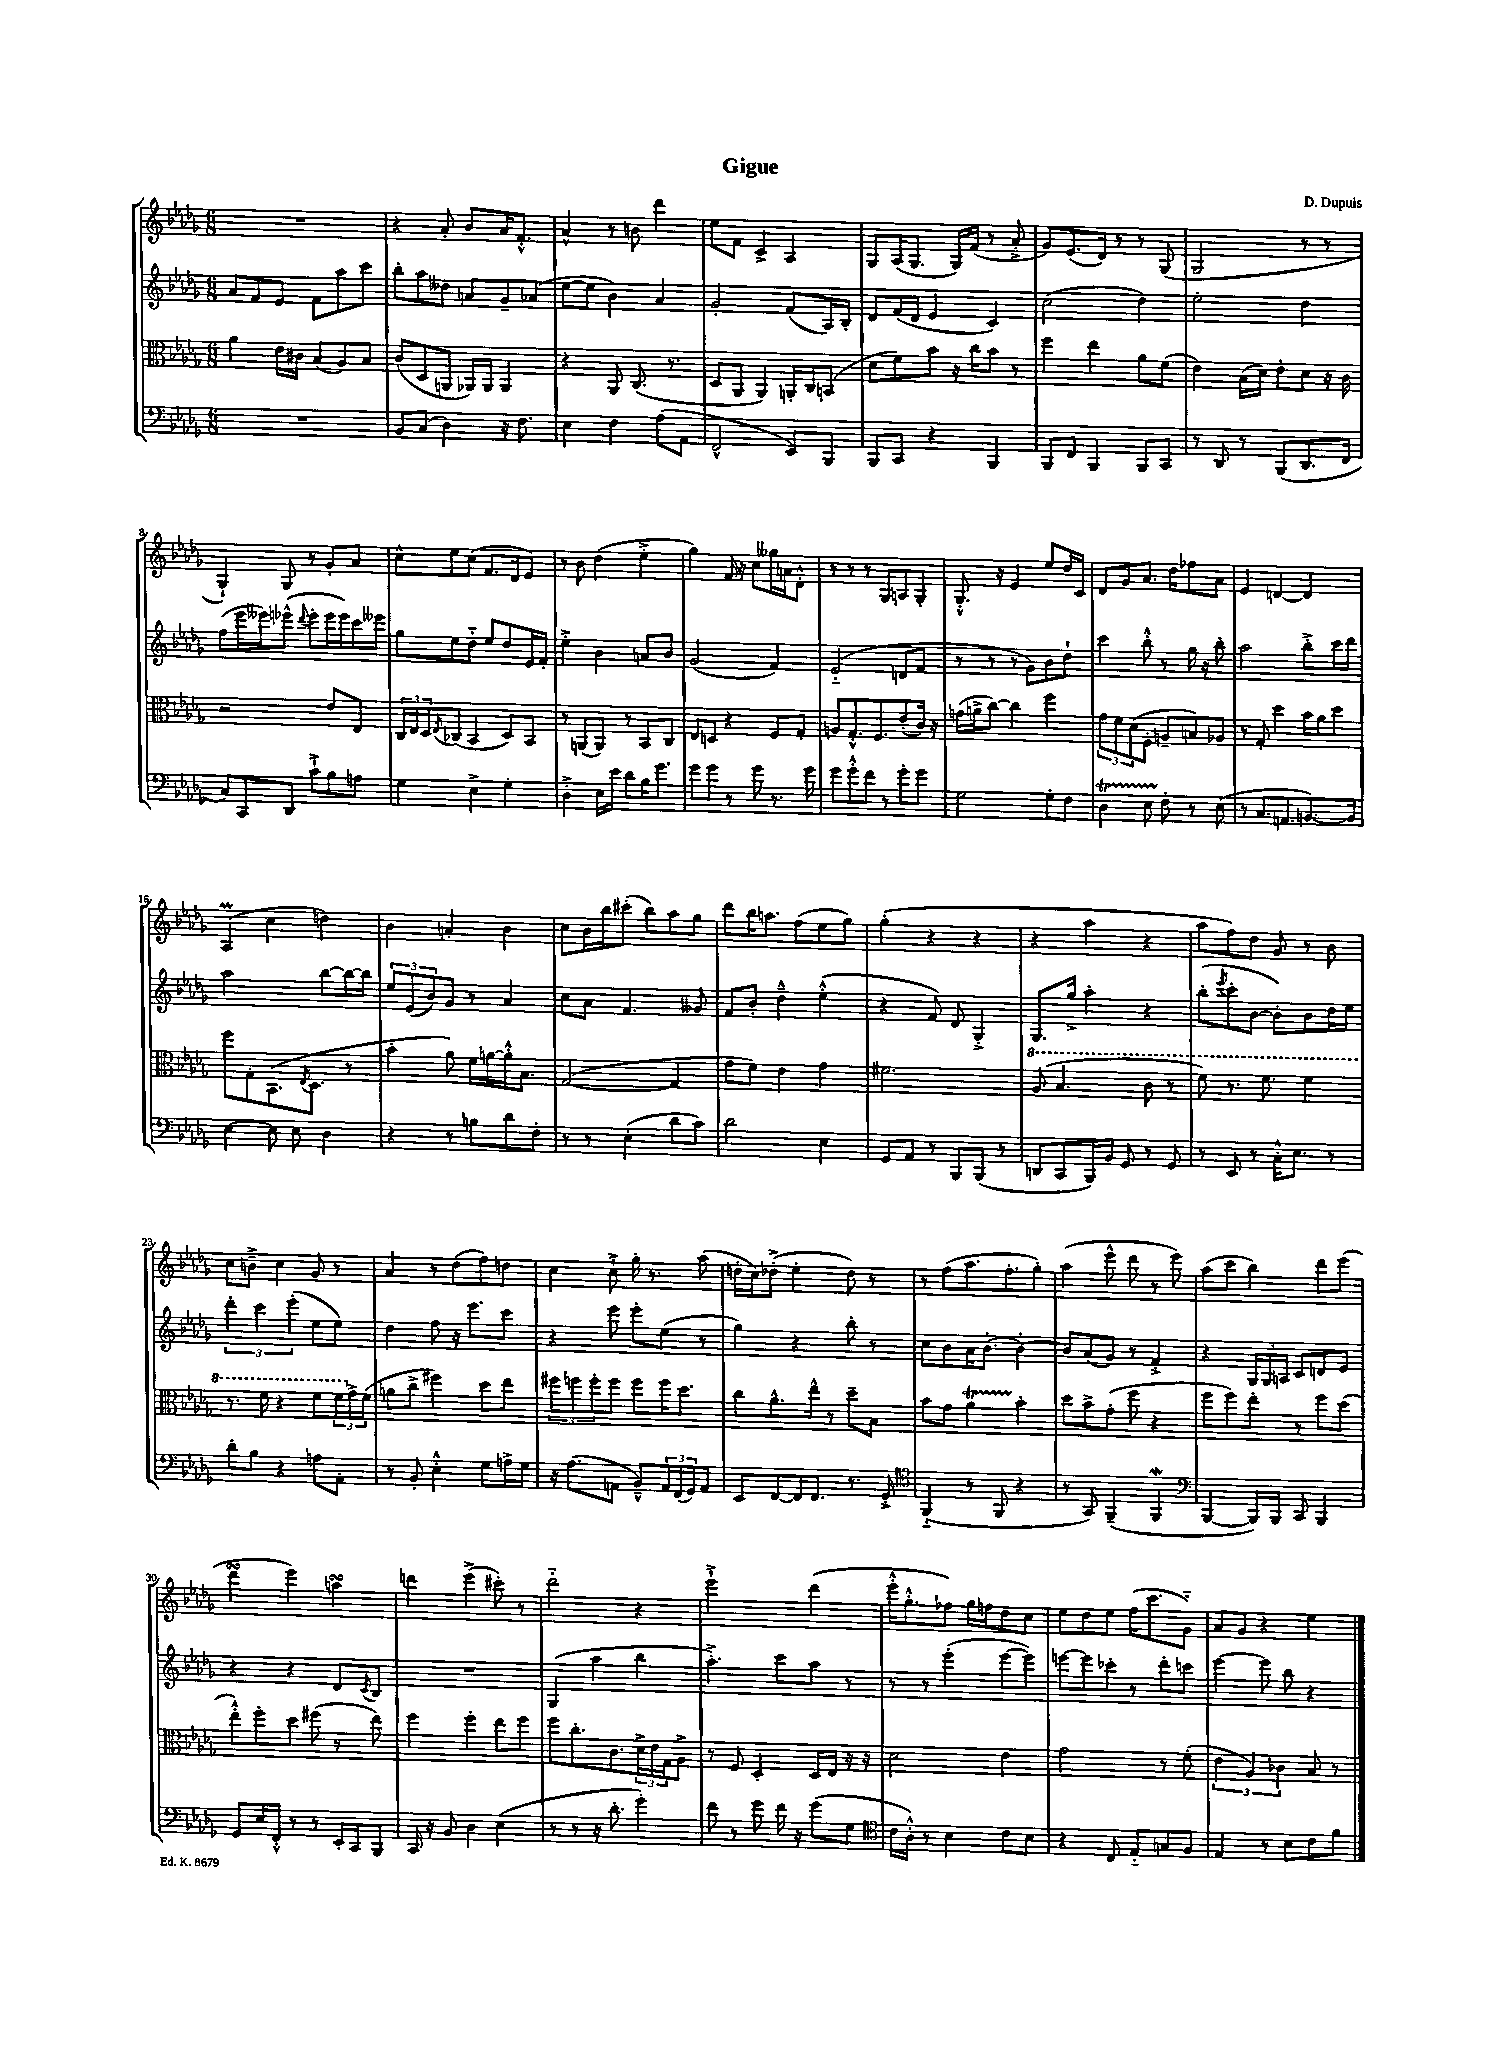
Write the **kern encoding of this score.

**kern	**kern	**kern	**kern
*part4	*part3	*part2	*part1
*staff4	*staff3	*staff2	*staff1
*clefF4	*clefC3	*clefG2	*clefG2
*k[b-e-a-d-g-]	*k[b-e-a-d-g-]	*k[b-e-a-d-g-]	*k[b-e-a-d-g-]
*M6/8	*M6/8	*M6/8	*M6/8
=1	=1	=1	=1
2.r	4a-\	8a-/L	2.r
.	.	8f/	.
.	16e-\LL	8e-/J	.
.	16c#X\JJ	.	.
.	(8B-/L	8f\L	.
.	8A-/)	8aa-\	.
.	8B-/J	8ccc\J	.
=2	=2	=2	=2
8BB-/L	(8c/L	8bb-'\L	4r
(8C/J	8D-/	8aa-\	.
4D-\)	8AAn/J	8dd--X\J	8a-'/
.	16AA-X/LL)	8an/L	8b-/L
.	16AA-/JJ	.	.
16r	4AA-/	8g-~/	16a-/K
8.F\	.	.	8.f'^^/J
.	.	(8a-X/J	.
=3	=3	=3	=3
4E-\	4r	[8ee-\L	4a-^^/
.	.	8ee-\J]	.
4F\	8AA-/	4b-\)	8r
.	(8.C/	.	8bn\
(8A-\L	.	4a-/	4ddd-\
.	8.r	.	.
8AA-\J	.	.	.
=4	=4	=4	=4
2FF^^/	8D-/L	2g-'/	8ee-\L
.	8AA-/J	.	8f\J
.	4AA-/)	.	4c^/
8EE-/L)	16AAn'/LL	(8f/L	4A-/
.	16C/J	.	.
8BBB-/J	(8BBn/J	16A-/L)	.
.	.	16B-'/JJ	.
=5	=5	=5	=5
8BBB-/L	8d-\L	8d-/L	8G-/L
8CC/J	8f\)	(16f/L	(16A-/K
.	.	16d-/JJ	8.G-/J
4r	8b-\J	4e-/	.
.	16r	.	16G-/LL)
.	16cc\KL	.	(16f/JJ
4BBB-/	8b-\J	4c/)	8r
.	8r	.	8a-'^/
=6	=6	=6	=6
8BBB-/L	4ff\	(2cc\	8g-/L)
8FF/J	.	.	(8.e-/
4BBB-/	4ee-\	.	.
.	.	.	16d-/Jk)
.	.	.	8r
8BBB-/L	8a-\L	4dd-\)	8r
8CC/J	(8f\J	.	(8G-/
=7	=7	=7	=7
8r	4e-\)	2ee-'\	2G-/
8DD-/	.	.	.
8r	(16B-\LL	.	.
.	16d-\JJ)	.	.
(8BBB-/L	8e-'\L	.	.
8.DD-/	8d-\J	4dd-\	8r
.	16r	.	8r
16FF/Jk	16c\	.	.
!!LO:LB:g=z
=8	=8	=8	=8
8C/L)	2r	(8ff\L	4G-`/)
8CC/	.	16eee-\L	.
.	.	16eee--X\J)	.
8DD-/J	.	(8eee-X^^\J	8G-/
.	.	8qqddd-/	.
8c`^\L	.	8eee-'\L	8r
8B-\	8e-/L	16eee-\L	8g-'/L
.	.	16eee-\)	.
8An\J	8E-/J	16ccc\	8a-/J
.	.	16eee--X\JJ	.
=9	=9	=9	=9
4G-\	24C/LL	8gg-\L	8cc^^\L
.	24E-/	.	.
.	24D-/J	.	.
.	8qE-/	.	.
.	(8C-X/J	8ee-\	8ee-\
4E-^\	4BB-/	8dd-\J	(8cc\J
.	.	8ee-/L	8.f/L
4G-'\	8D-/L)	8dd-/	.
.	.	.	16d-/k
.	8BB-/J	16e-/L	8e-/J)
.	.	16f'/JJ	.
=10	=10	=10	=10
4D-'^\	8r	4ee-'^\	8r
.	(8AAn/L	.	8b-\
16E-\LL	8AA/J)	4b-\	(4dd-\
16e-\JJ	.	.	.
8d-\L	8r	.	.
16B-\K	8BB-/L	8an/L	4ee-'^\
8.g-\J	.	.	.
.	8C/J	8b-/J	.
=11	=11	=11	=11
8g-\L	8E-/L	(2g-/	4gg-\)
8g-\J	8Dn/J	.	.
8r	4r	.	16f/
.	.	.	16r
8g-\	.	.	8cc\L
8.r	8F/L	4f/)	16gg--X\L
.	.	.	16an\J
.	8G-'/J	.	8d-'^^\J
16g-\	.	.	.
=12	=12	=12	=12
8g-\L	8An/L	(2e-/	8r
8g-'^^\	8.G-'^^/	.	8r
8f\J	.	.	8r
.	8.F/	.	.
8r	.	.	8G-/L
8g-'\L	(8e-'/	8dn/L	8An/
8g-\J	16c/Jk)	8f/J	8G-'/J
.	16r	.	.
=13	=13	=13	=13
2G-\	(16gn\LL	8r	8.G-'^^/
.	16an^\J	.	.
.	[8cc\J)	8r	.
.	.	.	16r
.	4cc\]	8r	4e-/
.	.	8g-\L)	.
8G-'\L	4ff\	8b-\	8ee-/L
8F\J	.	8dd-`\J	16dd-/L
.	.	.	16c/JJ
=14	=14	=14	=14
4D-T\	12g-\L	4ccc\	8d-/L
.	12f\	.	.
.	.	.	8g-/
.	(12d-\	.	.
8E-TTT\	8F'\J	8bb-'^^\	8.a-/J
8F'\	8An~/L	8r	.
.	.	.	16dd-\KL
8r	8Bn/)	16gg-\	8ff-X\
.	.	16r	.
(8E-\	8A-X/J	8bb-'\	8a-\J
=15	=15	=15	=15
8r	8r	2aa-\	4e-/
8.C/L	8G-'/	.	.
.	4dd-\	.	[4dn/
8.AAn/	.	.	.
[8.BBn/)	16b-\LL	8bb-'^\L	4d/]
.	16a-\J	.	.
.	8dd-\J	16ccc\L	.
16BB/Jk]	.	16ddd-\JJ	.
!!LO:LB:g=z
=16	=16	=16	=16
[4E-\	8ff\L	2aa-\	(4A-M/
.	8G-'\	.	.
8E-\]	(8.BB-\	.	4cc\
8E-\	.	.	.
.	8qE-/	.	.
.	8.D-\J	.	.
4D-\	.	[8bb-\L	4ddn\)
.	8r	16bb-\L_	.
.	.	16bb-\JJ]	.
=17	=17	=17	=17
4r	4b-'\	12ee-/L	4b-\
.	.	(12e-/	.
.	.	12b-/)	.
8r	8a-\)	8g-/J	4an'/
8Bn\L	16f\LL	8r	.
.	[16an\	.	.
8d-\	16a'^^\J]	4a-/	4b-\
.	8.B-\J	.	.
8F'\J	.	.	.
=18	=18	=18	=18
8r	([2G-/	8cc\L	8cc\L
8r	.	8a-\J	16b-\L
.	.	.	16bb-\J
(4E-'\	.	4.f/	(8ccc#X'\J
.	.	.	8bb-\L)
8d-\L	4G-/]	.	8aa-\
8c\J)	.	8g--X/	8gg-\J
=19	=19	=19	=19
2d-\	8g-\L	8f/L	8ddd-\L
.	8f\J)	8b-'/J	16bb-\K
.	.	.	8.aan\J
.	4e-\	4dd-~^^\	.
.	.	.	(8ff\L
4E-\	4g-\	(4ee-'^^\	8ee-\
.	.	.	8gg-\J)
=20	=20	=20	=20
8GG-/L	2.f#X\	4r	(4gg-'\
8AA-/J	.	.	.
8r	.	8f/)	4r
8BBB-/L	.	8d-/	.
(8BBB-/J	.	4G-'^/	4r
8r	.	.	.
=21	=21	=21	=21
*	*8va	*	*
8DDn/L	(8a-/	8.G-/L	4r
8CC/	4.b-/	.	.
.	.	16gg-^/Jk	.
16BBB-/L)	.	4aa-'\	4aa-\
16BB-/JJ	.	.	.
8GG-/	.	.	.
8r	8cc\	4r	4r
8GG-/	8r	.	.
=22	=22	=22	=22
8r	8ff\)	(8bb-'\L	8aa-\L
.	.	8qeee-/	.
8EE-/	8.r	8ccc'\	8ff\)
8r	.	[8b-\J	8dd-\J
.	8.ff\	.	.
16C'^^\KL	.	8b-'\L])	8g-/
8.E-\J	.	.	.
.	4ff\	8b-\	8r
8r	.	16dd-\L	8b-\
.	.	16ee-\JJ	.
!!LO:LB:g=z
=23	=23	=23	=23
8d-'\L	8.r	6ddd-'\	8cc\L
8B-\J	.	.	8bn~^\J
.	.	6ccc\	.
.	16ff\	.	.
4r	4r	.	4cc\
.	.	(6eee-'\	.
8An\L	8ff\L	8ee-\L	8g-/
8AA-'\J	24ff\L	8ee-\J)	8r
*	*X8va	*	*
.	24g-^\	.	.
.	(24f\JJ	.	.
=24	=24	=24	=24
8r	8an\L	4dd-\	4a-/
8BB-'/	8cc^\J	.	.
4E-'^^\	4ff#X\)	8ff\	8r
.	.	16r	(8dd-\L
.	.	8.eee-\L	.
8G-\L	8dd-\L	.	8ff\)
16An^\L	8ee-\J	8ccc\J	8ddn\J
16G-\JJ	.	.	.
=25	=25	=25	=25
16r	12ff#X\L	4r	4cc\
(8.A-\L	.	.	.
.	12ffn\	.	.
.	12ff'\	.	.
8AAn\J	8ff\J	8eee-\	8cc`^\
8BB-~^^/L)	8ff\L	8eee-'\L	16gg-'\
.	.	.	8.r
24AA/L	16ff\K	(8ee-\J	.
(24FF/	.	.	.
.	8.dd-\J	.	.
24GG-/J)	.	.	.
8AA/J	.	8r	(8aa-\
=26	=26	=26	=26
8EE-/L	8cc\L	4gg-\)	16ddn'\LL
.	.	.	16cc\J)
[8FF/	8.a-^^\	.	(8dd-X'^\J
16FF/K]	.	4r	4ee-'\
8.FF/J	16ee-^^\Jk	.	.
.	8r	.	.
8.r	8dd-~\L	8bb-'\	8dd-\)
.	8B-\J	8r	8r
16GG-'^/	.	.	.
=27	=27	=27	=27
*clefC4	*	*	*
(4FF/	8b-\L	8cc\L	8r
.	8g-\J	8b-\	(8ff\L
8r	4a-T\	16a-\K	8.aa-\
.	.	[8.b-'\J	.
8FF/	.	.	.
.	.	.	8.ff'\
4r	4b-'\	4b-'\_	.
.	.	.	8gg-'\J)
=28	=28	=28	=28
8r	8dd-\L	8b-/L]	(4aa-\
8GG-/)	8b-^\	(8a-/	.
(4FF~/	(8g-'\J	8g-/J)	8eee-^^\
.	8ff\	8r	8ddd-\
4FFW/	4r	4f'^/	8r
.	.	.	8eee-\)
=29	=29	=29	=29
*clefF4	*	*	*
[4BBB-/	8ff\L	4r	(8aa-\L
.	8ff\)	.	8ccc\J
16BBB-/LL])	8ee-'\J	24G-/LL	4bb-\)
.	.	24G-/	.
16BBB-/JJ	.	.	.
.	.	24An/JJ	.
8CC/	8r	8c/L	.
4BBB-/	8ff\L	8dn/	8ddd-\L
.	(8dd-\J	8e-/J	(8eee-\J
!!LO:LB:g=z
=30	=30	=30	=30
8GG-/L	8ee-'^^\L)	4r	4ddd-sSSs\
16E-/L	8ff'\	.	.
16FF'^^/JJ	.	.	.
8r	8dd-\J	4r	4eee-\)
8r	(8ff#X\	.	.
16EE-'/LL	8r	8d-/L	4aansSsS\
16CC/J	.	.	.
.	.	8qc/	.
8BBB-/J	8ee-\)	8B-/J	.
=31	=31	=31	=31
16CC/	4ff\	2.r	4dddn\
16r	.	.	.
8BB-/	.	.	.
4D-\	4ff'\	.	(4eee-^\
(4E-\	8ee-\L	.	8ccc#X'\)
.	8ff\J	.	8r
=32	=32	=32	=32
8r	8ff\L	(4G-/	2ddd-\
8r	8.cc'\	.	.
16r	.	4aa-\	.
8.d-'\	8.c\	.	.
4g-'\)	24d-^\L	4bb-\	4r
.	24e-\	.	.
.	24G-\J	.	.
.	8A-^\J	.	.
=33	=33	=33	=33
8f\	8r	4.aa-'^\)	2eee-`^\
8r	8F/	.	.
8g-\	4D-'/	.	.
16f\	.	8ccc\L	.
16r	.	.	.
(8g-\L	16D-/LL	8aa-\J	(4ddd-\
.	16E-/JJ	.	.
8G-\J	16r	8r	.
.	16r	.	.
=34	=34	=34	=34
*clefC4	*	*	*
16c\LL	2d-\	8r	16eee-'^^\KL
16A-'^^\JJ)	.	.	8.gg-'^^\
8r	.	8r	.
4B-\	.	(4eee-'\	8ff-X\J)
.	.	.	16gg-\LL
.	.	.	16ffn\J
8c\L	4e-\	[8eee-\L	8dd-\
8B-\J	.	8eee-\J])	8cc\J
=35	=35	=35	=35
4r	2g-\	[8eeen\L	8ee-\L
.	.	8eee\]	8dd-\
8C/	.	8ccc-X'\J	8ee-\J
8E-/L	.	8r	(16ff\KL
.	.	.	8.ccc\
8Gn/	8r	8ddd-'\L	.
8F/J	(8f'\	8cccn\J	8g-\J)
=36	=36	=36	=36
4E-/	6e-\	[4eee-\	8a-/L
.	.	.	8g-/J
.	6A-/)	.	.
8r	.	8eee-\]	4r
.	6c-X\	.	.
8B-\L	.	8bb-\	.
8c\	8B-/	4r	4ee-\
8f\J	8r	.	.
==	==	==	==
*-	*-	*-	*-
